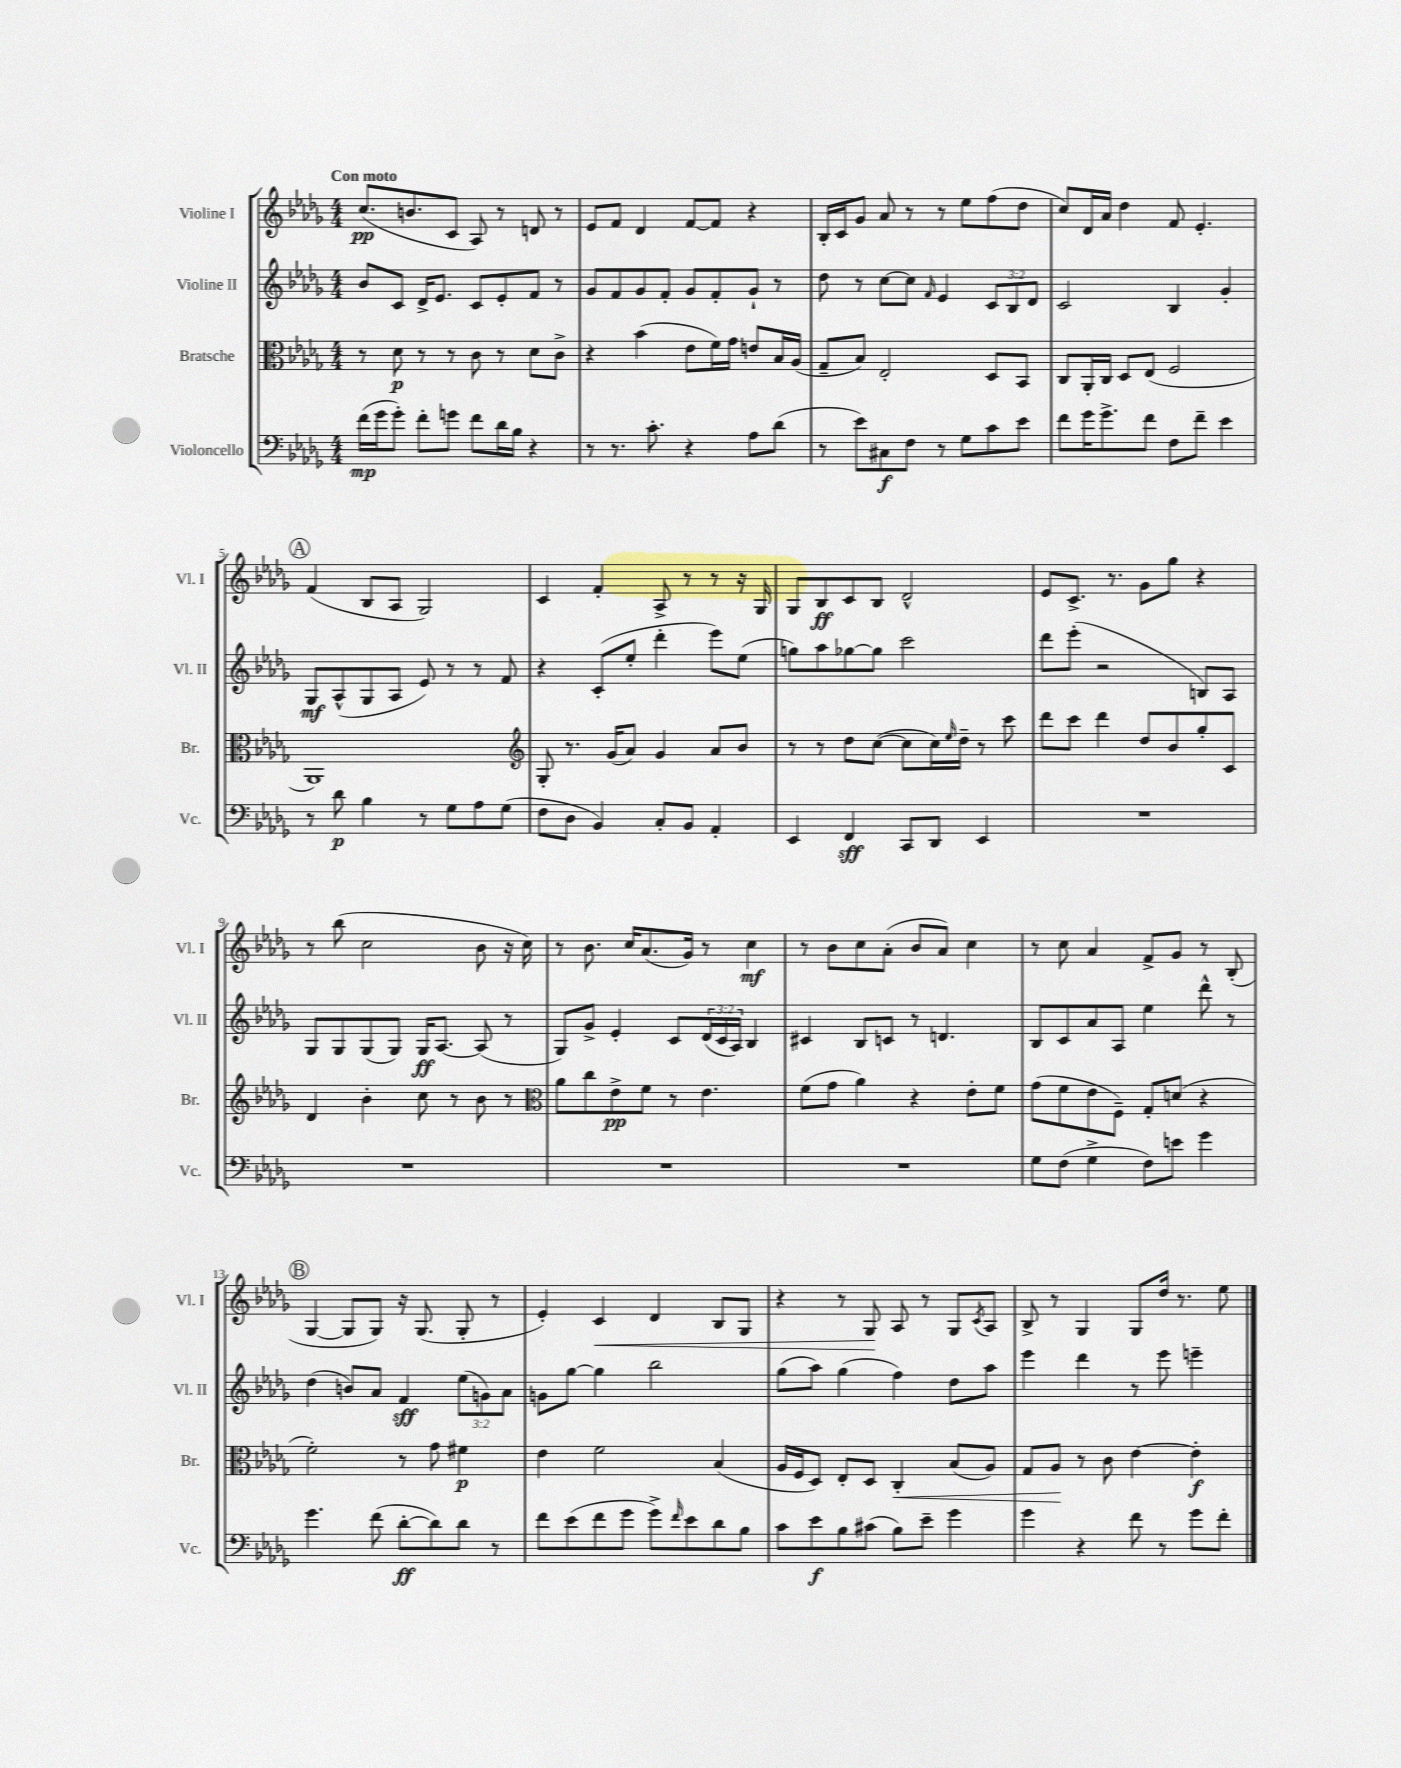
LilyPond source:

<<
\new StaffGroup <<
\new Staff = "s0" \with { instrumentName = "Violine I" shortInstrumentName = "Vl. I" } {
    \clef treble \key des \major \numericTimeSignature \time 4/4 \tempo "Con moto"
    c''8.\pp( b'8. c'8 aes8) r8 d'8 r8 |
    ees'8 f'8 des'4 f'8~ f'8 r4 |
    bes16-. c'16 ges'8 aes'8 r8 r8 ees''8 f''8( des''8 |
    c''8) des'16 aes'16 des''4 f'8 ees'4.-. |
    \mark \markup { \circle "A" } f'4( bes8 aes8 ges2) |
    c'4 f'4-. aes8-> r8 r8 r16 ges16 |
    ges8 bes8\ff c'8 bes8 des'2-^ |
    ees'8 c'8.-> r8. ges'8 ges''8 r4 |
    r8 bes''8( c''2 bes'8 r16 c''16) |
    r8 bes'8. c''16 aes'8.( ges'16) r8 c''4\mf |
    r8 bes'8 c''8 aes'8-.( bes'8 aes'8) c''4 |
    r8 c''8 aes'4 f'8-> ges'8 r8 bes8-.( |
    \mark \markup { \circle "B" } ges4~ ges8 ges8) r16 ges8.( ges8-. r8 |
    ees'4-.) c'4\< des'4 bes8 ges8 |
    r4 r8 ges8\! aes8 r8 ges8 \acciaccatura { c'8 } aes8 |
    bes8-> r8 ges4 ges8 des''16 r8. ees''8 \bar "|." |
}
\new Staff = "s1" \with { instrumentName = "Violine II" shortInstrumentName = "Vl. II" } {
    \clef treble \key des \major \numericTimeSignature \time 4/4 \override Staff.TupletNumber.text = #tuplet-number::calc-fraction-text
    bes'8 c'8 des'16-> ees'8. c'8 ees'8-. f'8 r8 |
    ges'8 f'8 ges'8 f'8-. ges'8 f'8-. ges'8-! r8 |
    des''8 r8 c''8~ c''8 \grace { f'16 } ees'4 \tuplet 3/2 { c'8 bes8 des'8 } |
    c'2 bes4 ges'4-. |
    \mark \markup { \circle "A" } ges8\mf aes8-^( ges8 aes8 ees'8) r8 r8 f'8 |
    r4 c'8-.( ees''8-. des'''4-. ees'''8) ees''8( |
    g''8) aes''8 ges''8~ ges''8 c'''2 |
    des'''8 ees'''8-.( r2 b8) aes8 |
    ges8 ges8 ges8( ges8) ges16\ff aes8.~ aes8( r8 |
    ges8) ges'8-> ees'4-. c'8 \tuplet 3/2 { des'16( c'16 aes16) } bes4 |
    cis'4 bes8 c'8 r8 d'4. |
    bes8 c'8 aes'8 aes8 ees''4 des'''8-^ r8 |
    \mark \markup { \circle "B" } des''4( b'8) aes'8 f'4\sff \tuplet 3/2 { ees''8( g'8) aes'8 } |
    g'8 ges''8~ ges''4 bes''2 |
    ges''8( aes''8) ges''4( f''4) des''8 aes''8 |
    ees'''4 des'''4 r8 ees'''8 e'''4-- \bar "|." |
}
\new Staff = "s2" \with { instrumentName = "Bratsche" shortInstrumentName = "Br." } {
    \clef alto \key des \major \numericTimeSignature \time 4/4
    r8 des'8\p r8 r8 c'8 r8 des'8 c'8-> |
    r4 bes'4( ees'8 f'16) ges'16 e'8 bes16 aes16( |
    ges8-- bes8) ees2-. des8 bes,8 |
    c8 aes,16-. c16 des8 ees8( f2 |
    \mark \markup { \circle "A" } aes,1) |
    \clef treble ges8-. r8. ges'16( aes'8) ges'4 aes'8 bes'8 |
    r8 r8 des''8 c''8~( c''8 c''16) \grace { ees''16 } des''16-- r8 c'''8 |
    des'''8 c'''8 des'''4 des''8 bes'8 ges''8-. c'8 |
    des'4 bes'4-. c''8 r8 bes'8 r8 |
    \clef alto aes'8 c''8 ees'8->\pp f'8 r8 ees'4. |
    f'8( ges'8 aes'4) r4 ees'8-. f'8 |
    ges'8( f'8 ees'8 f8--) ges8-. d'8( r4 |
    \mark \markup { \circle "B" } f'2-.) r8 ges'8 fis'4\p |
    ees'4 f'2 bes4( |
    aes16 f16 des8) ees8-. des8 c4-.\< bes8( aes8) |
    ges8 aes8\! r8 c'8 ees'4~ ees'4-.\f \bar "|." |
}
\new Staff = "s3" \with { instrumentName = "Violoncello" shortInstrumentName = "Vc." } {
    \clef bass \key des \major \numericTimeSignature \time 4/4
    f'16\mp( ges'16 ges'8-.) f'8-. g'8 f'8 des'16 bes16 r4 |
    r8 r8. c'8.-. r4 aes8 des'8( |
    r8 ees'8) cis8\f f8 r8 ges8 c'8 ees'8 |
    f'8 ges'16 ges'8.-> f'8 f8 f'8-- ees'4 |
    \mark \markup { \circle "A" } r8 des'8\p bes4 r8 ges8 aes8 ges8( |
    f8 des8 bes,4) c8-. bes,8 aes,4-. |
    ees,4 f,4\sff c,8 des,8 ees,4 |
    R1 |
    R1 |
    R1 |
    R1 |
    ges8 f8( ges4-> f8) e'8 ges'4 |
    \mark \markup { \circle "B" } ges'4. f'8( des'8~-.\ff des'8) des'8 r8 |
    f'8 ees'8( f'8 ges'8 ges'8->) \grace { f'16 } ees'8 des'8 bes8 |
    c'8 ees'8\f bes8 cis'8( bes8) ees'8-- ges'4 |
    ges'4 r4 f'8 r8 ges'8 f'8-. \bar "|." |
}
>>
>>
